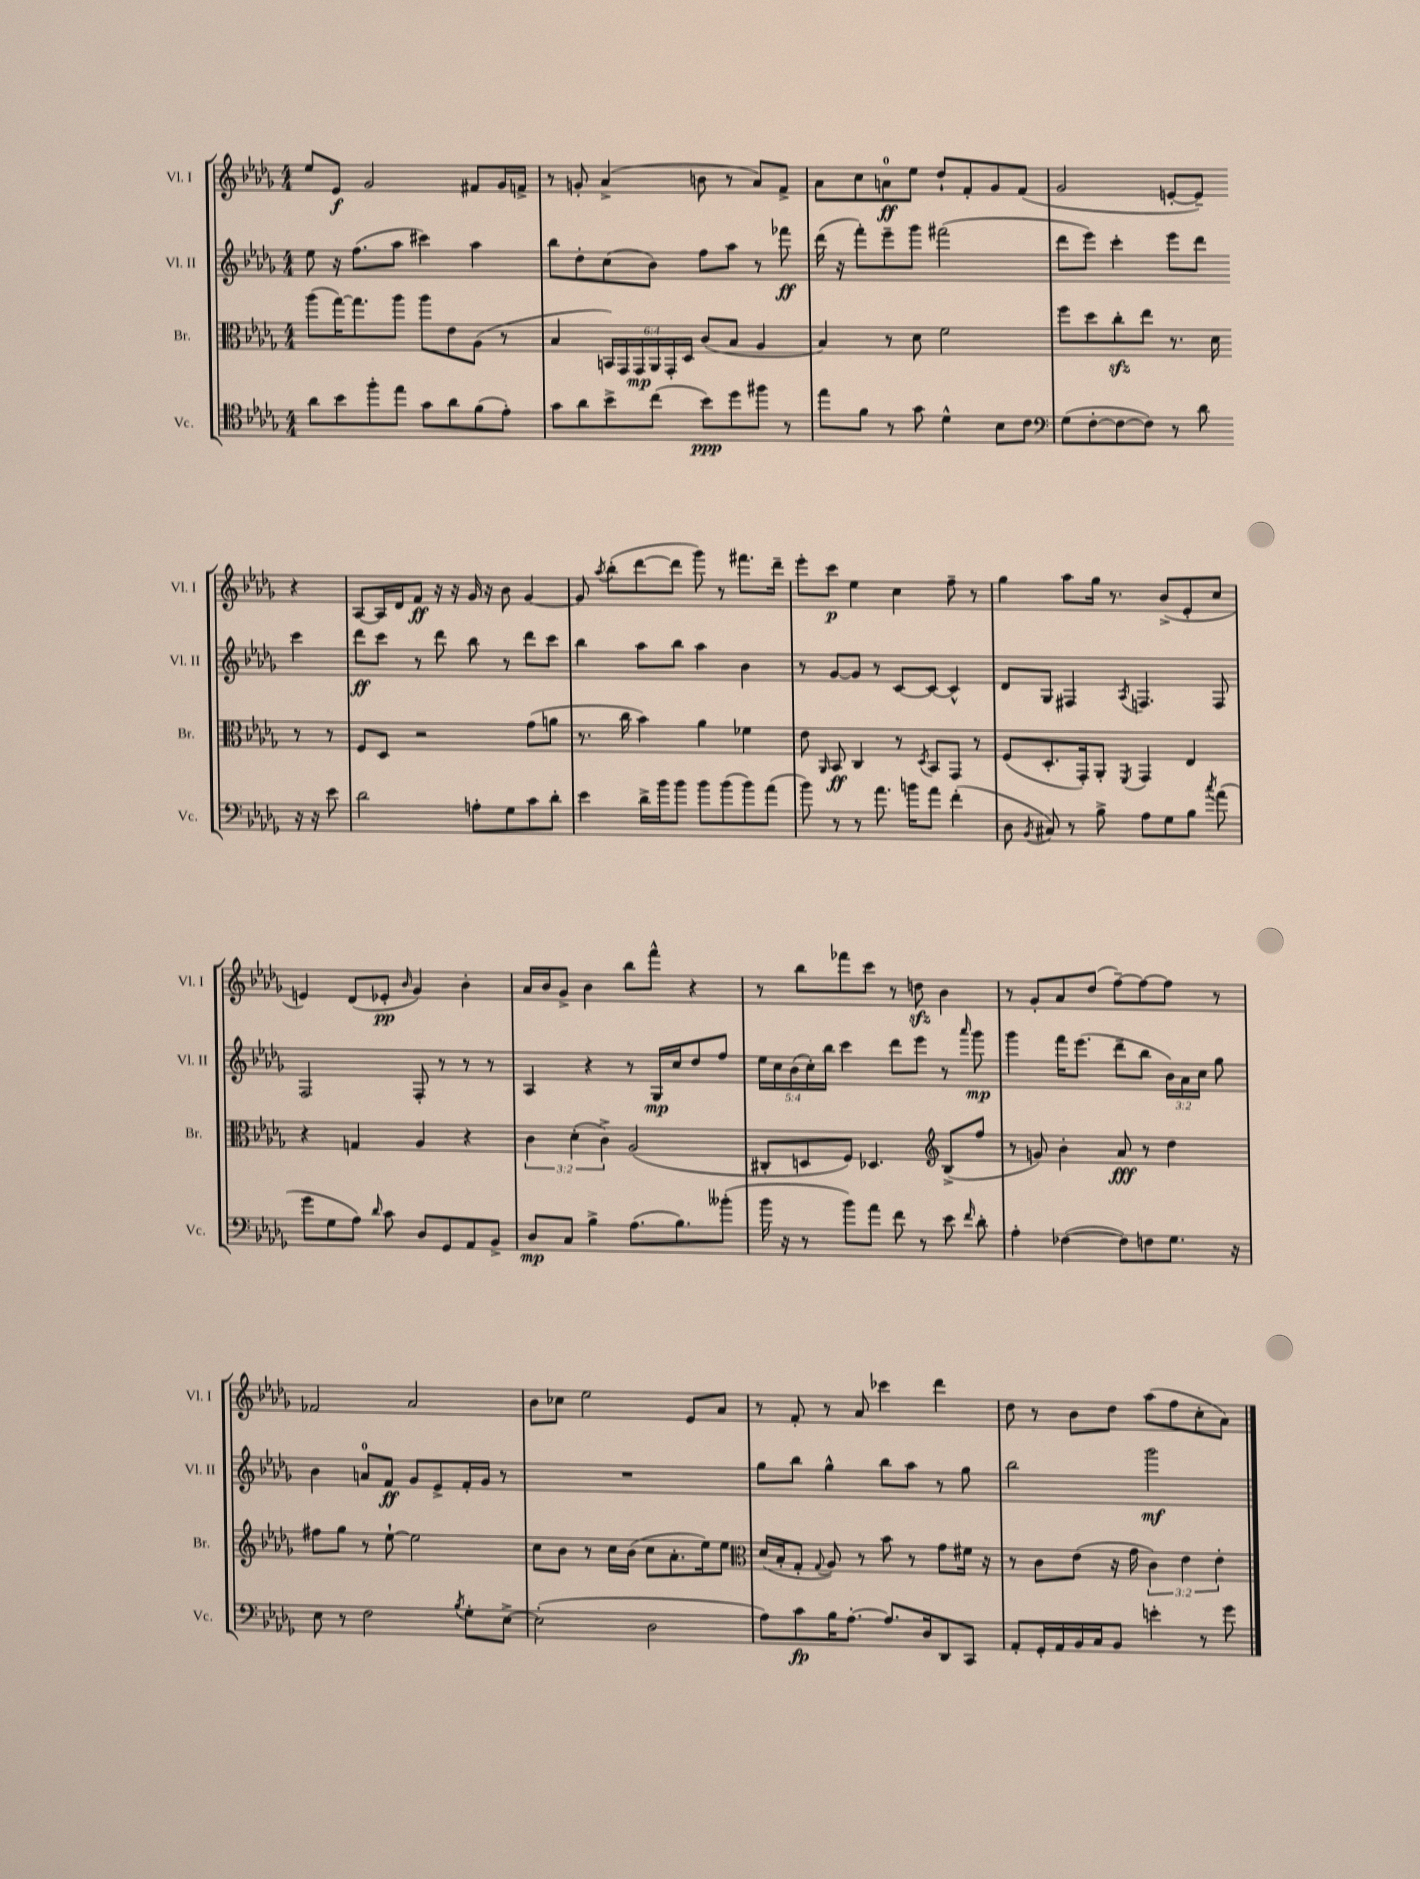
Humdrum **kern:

**kern	**kern	**kern	**kern
*staff4	*staff3	*staff2	*staff1
*clefC4	*clefC3	*clefG2	*clefG2
*k[b-e-a-d-g-]	*k[b-e-a-d-g-]	*k[b-e-a-d-g-]	*k[b-e-a-d-g-]
*M4/4	*M4/4	*M4/4	*M4/4
8a-	(8aa-	8ee-	8ee-
8b-	[16gg-)	16r	8e-
.	8.gg-]	(8.ff	.
8ff'	.	.	2g-
8ee-	8aa-	8aa-	.
8g-	8aa-	4ccc#)	.
8a-	8e-	.	.
(8f	(8A-	4aa-	8f#
8e-')	8r	.	16g-
.	.	.	16f^
=	=	=	=
8g-	4B-	8bb-	8r
8a-	.	8dd-'	8g'
8b-^	24BB)	(8cc	(4a-^
.	24GG-	.	.
.	24GG-	.	.
(8cc	24AA-	8b-)	.
.	24GG-'	.	.
.	24D-	.	.
8b-)	(8c	8ff	8b
8dd-	8B-	8aa-	8r
8ff#	4A-	8r	8a-)
8r	.	8fff-	8f^
=	=	=	=
8ee-	4B-)	(16ddd-	8a-
.	.	16r	.
8f	.	8fff')	8cc
8r	8r	8eee-~	8a
8g-	8d-	8ggg-	8ee-
4d-^^	2f	(2fff#	8dd-`
.	.	.	8f'
8B-	.	.	8g-
8c	.	.	(8f
=	=	=	=
*clefF4	*	*	*
(8G-	8ff	8ddd-	2g-
[8F'	8dd-	8eee-)	.
8F_	8cc'	4ccc'	.
8F])	8ee-	.	.
8r	8.r	8eee-	[8e'
8d-	.	8ddd-	8e~])
.	16d-	.	.
16r	8r	4ccc	4r
16r	.	.	.
8e-	8r	.	.
=	=	=	=
2d-	8F	8ddd-	[8A-
.	8D-	8ccc	16A-]
.	.	.	16d-
.	2r	8r	8f
.	.	8ddd-	16r
.	.	.	16r
8A'	.	8bb-	16g-
.	.	.	16r
8G-	.	8r	8b-
8c	(8g-	8ddd-	[4g-
8d-'	8a	8ccc	.
=	=	=	=
4e-	8.r	4bb-	8g-]
.	.	.	8qaa-
.	.	.	(8bb-'
.	16cc	.	.
16d-^	4b-)	8aa-	[8ddd-
16b-	.	.	.
8b-	.	8bb-	8ddd-]
8b-	4a-	4aa-	8ggg-)
(8b-	.	.	8r
8b-)	4f-	4b-	8.fff#
(8a-	.	.	.
.	.	.	16ddd-~
=	=	=	=
8b-)	8e-	8r	8eee-'
.	16qqAA-	.	.
8r	8BB-	[8g-	8ccc
8r	4C	8g-]	4ee-
8.a-	.	8r	.
.	8r	[8c	4cc
16b	.	.	.
.	8qD-	.	.
8a-	8BB-	8c_	.
(4f'	8GG-	4c^^]	8ff~
.	8r	.	8r
=	=	=	=
8D-	(8F	8d-	4gg-
8qBB-	.	.	.
8C#)	8.D-'	8G-	.
8r	.	4F#	8aa-
.	16GG-')	.	.
8B-^	8AA-'	.	16gg-
.	.	.	8.r
.	8qFF	8qA-	.
8A-	4GG-	4.F	.
8G-	.	.	(8b-^
8B-	4E-	.	8e-'
8qcc	.	.	.
(8a-	.	8F	8cc
=	=	=	=
8g-	4r	2F	4e)
8G-	.	.	.
8A-)	4G	.	(8d-
16qqd-	.	.	.
8c	.	.	8e-'
.	.	.	16qqb-
8D-	4A-	8F'	4g-)
8GG-	.	8r	.
8AA-	4r	8r	4b-'
8BB-^	.	8r	.
=	=	=	=
8D-	6c	4A-	16a-
.	.	.	16b-
8C	.	.	8g-^
.	(6d-'	.	.
4B-^	.	4r	4b-
.	6c^)	.	.
(8.A-	(2A-	8r	8bb-
.	.	16G-	8fff^^
8.B-)	.	16cc	.
.	.	8dd-	4r
(8b--'	.	8ff	.
=	=	=	=
16b-	8C#'	20ee-	8r
.	.	20cc	.
16r	.	.	.
.	.	(20b-	.
8r	8D	.	8bb-
.	.	20cc')	.
.	.	20bb-	.
8b-)	8F)	4ccc	8fff-
8a-	4.D-	.	8ccc
8f	.	8ddd-	8r
8r	.	8eee-	8dd
*	*clefG2	*	*
8e-	(8B-^	8r	4b-
16qqf	.	16qqaaa-	.
8d-'	8ff	8ggg-	.
=	=	=	=
4A-'	8r	4ggg-	8r
.	8g)	.	8g-'
([4F-	4b-'	16fff	8a-
.	.	(8.eee-	.
.	.	.	(8dd-
8F-])	8a-	8ddd-~	[8ff~)
8F	8r	8bb-	8ff_
8.G-	4dd-	24b-)	8ff]
.	.	24a-	.
.	.	24cc	.
.	.	8gg-	8r
16r	.	.	.
=	=	=	=
8E-	8ff#	4b-	2f-
8r	8gg-	.	.
2F	8r	8a	.
.	[8ee-`	8f	.
.	2ee-]	8g-	2a-
.	.	8e-^	.
8qB-	.	.	.
8G-'	.	16f'	.
.	.	16g-	.
[8E-^	.	8r	.
=	=	=	=
(2E-']	8cc	1r	8b-
.	8b-	.	8cc-
.	8r	.	2ee-
.	16cc	.	.
.	(16b-	.	.
2D-	8cc	.	.
.	8.a-'	.	.
.	.	.	8e-
.	16ee-)	.	.
.	8ee-	.	8a-
=	=	=	=
*	*clefC3	*	*
8A-)	(16d-	8gg-	8r
.	16B-'	.	.
8c	8G-'	8bb-	8f'
.	8qqG-	.	.
16B-	8A-)	4gg-^^	8r
[8.A-'	.	.	.
.	8r	.	8a-
8.A-]	8b-	8bb-	4ccc-
.	8r	8aa-	.
16D-	.	.	.
8DD-	8g-	8r	4ddd-
8CC	16f#	8gg-	.
.	16r	.	.
=	=	=	=
8AA-'	8r	2bb-	8dd-
16GG-'	8c	.	8r
16AA-	.	.	.
16BB-	(8e-	.	8b-
16C	.	.	.
8BB-	16r	.	8dd-
.	16g-	.	.
4e'	6c)	2ggg-	(8aa-
.	.	.	8ff
.	6e-	.	.
8r	.	.	8cc'
.	6e-'	.	.
8g-	.	.	8a-)
==	==	==	==
*-	*-	*-	*-
